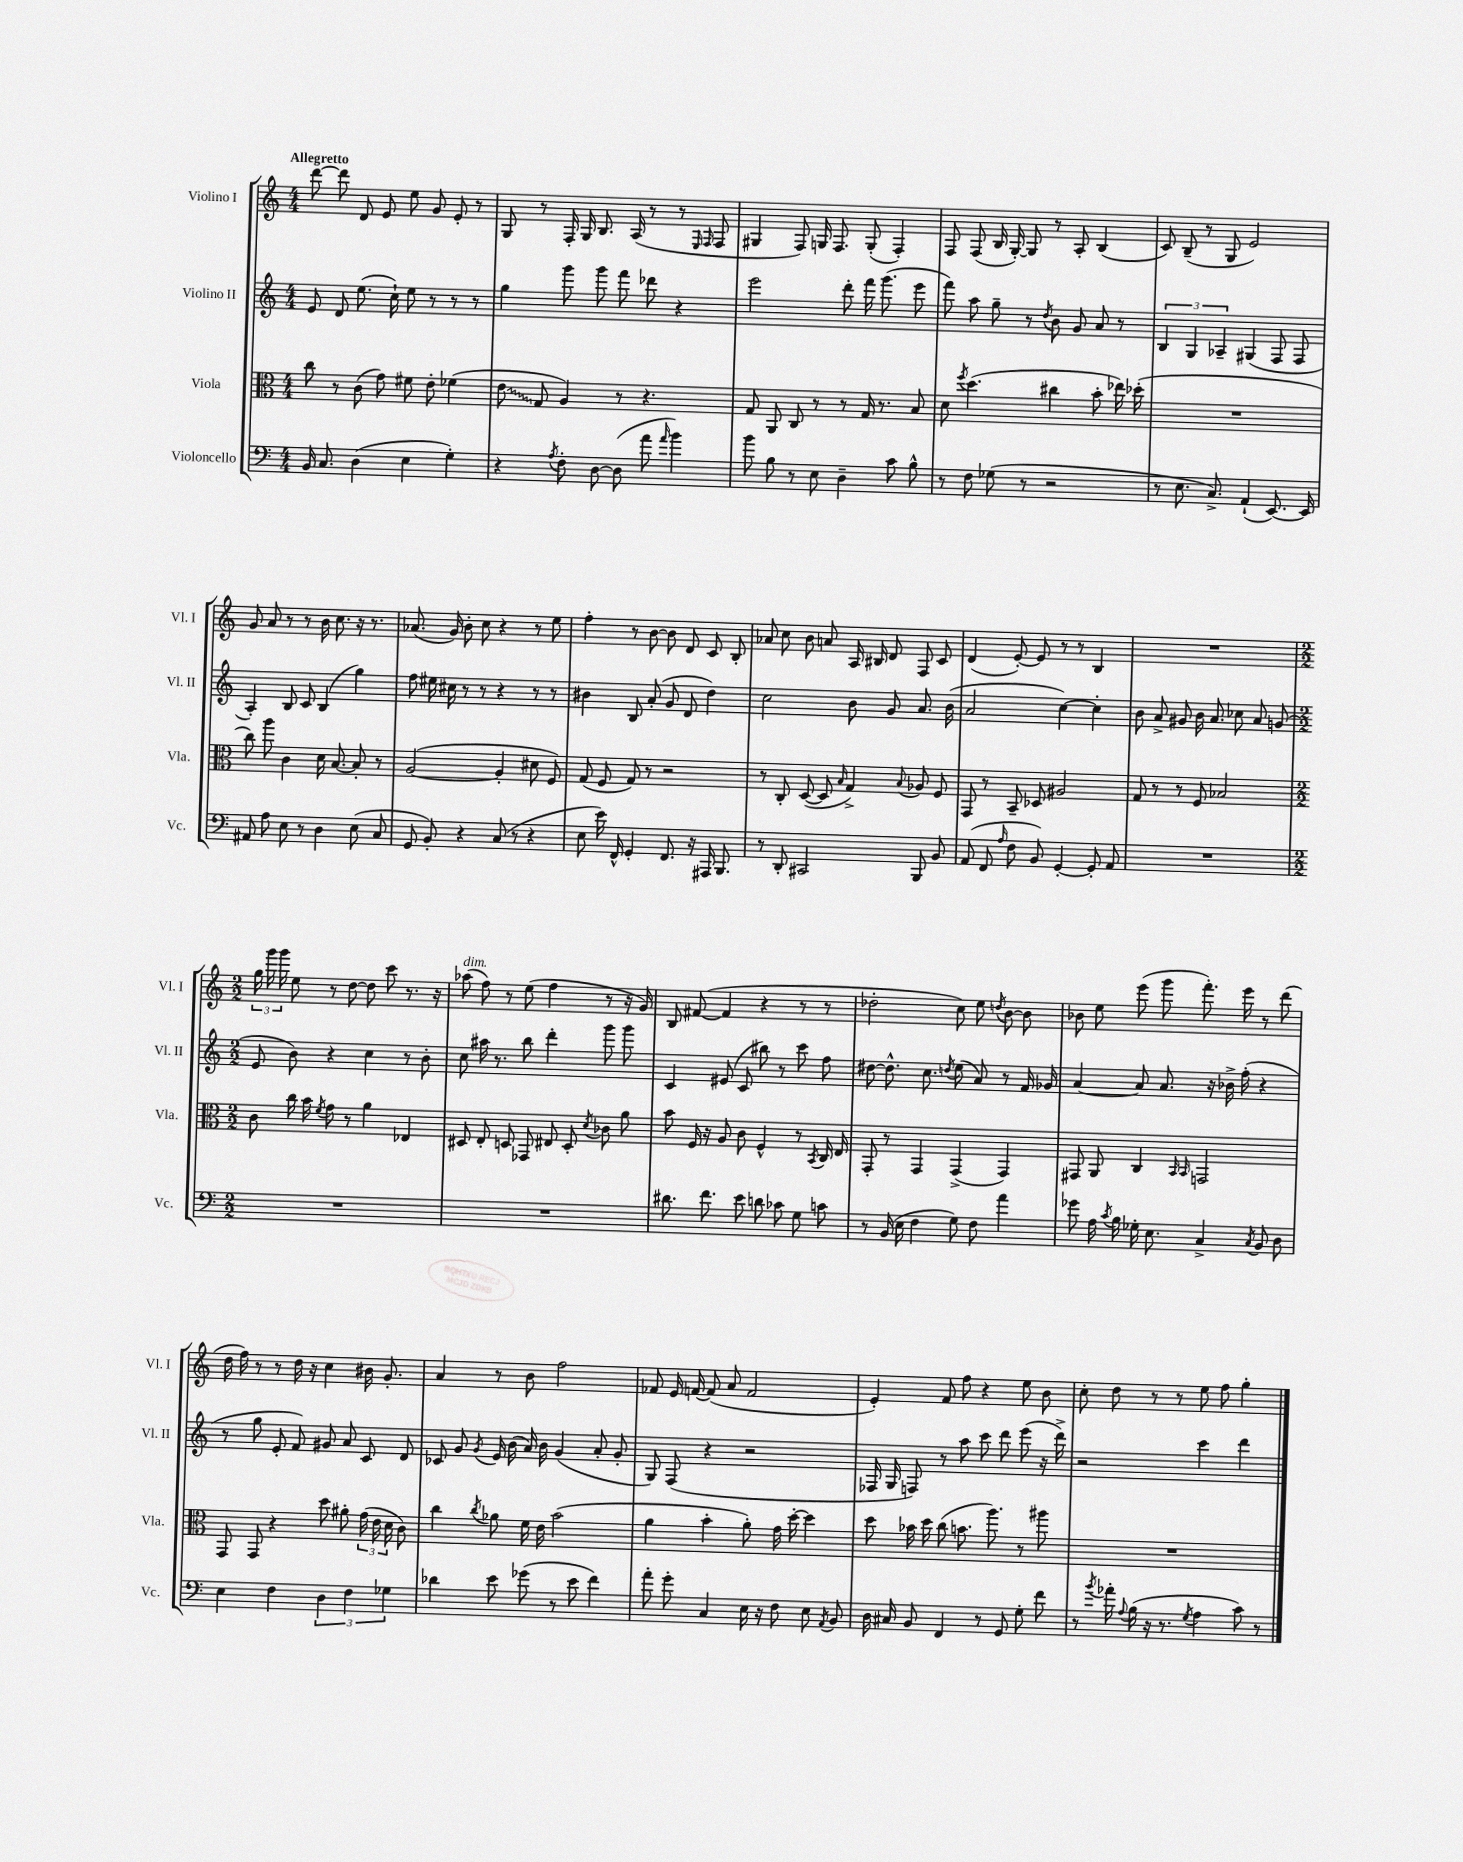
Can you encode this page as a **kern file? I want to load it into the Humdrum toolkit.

**kern	**kern	**kern	**kern
*staff4	*staff3	*staff2	*staff1
*clefF4	*clefC3	*clefG2	*clefG2
*k[]	*k[]	*k[]	*k[]
*M4/4	*M4/4	*M4/4	*M4/4
16BB/	8cc\	8e/	[8ddd\
8.C/	.	.	.
.	8r	8d/	8ddd\]
(4D\	(8c\	(8.ee\	8d/
.	8g\)	.	8e/
.	.	16cc`\)	.
4E\	8f#\	8ee\	8ee\
.	8e'\	8r	8g/
4G'\)	(4f-\	8r	8e'/
.	.	8r	8r
=	=	=	=
4r	8e\	4gg\	8G/
.	8G/	.	8r
8qA/	.	.	.
8F'\	4A/)	8ggg\	16F'/
.	.	.	16G/
[8D\	.	8ggg\	8.B/
(8D\]	8r	8fff\	.
.	.	.	(16A/
8a\	4.r	8ddd-\	8r
16qqa/	.	.	.
4b\)	.	4r	8r
.	.	.	16qqE/
.	.	.	16qqF/
.	.	.	8F/
=	=	=	=
8b\	8G/	2eee\	4G#/
8B\	8AA/	.	.
8r	8C/	.	8F/)
8E\	8r	.	16G/
.	.	.	8.F/
4D~\	8r	8ddd'\	.
.	16G/	16fff\	(8G'/
.	8.r	(8.ggg\	.
8c\	.	.	4F'/)
8B^^\	8B/	8eee\	.
=	=	=	=
8r	8d\	8fff\)	8F/
.	8qff/	.	.
8F\	(4.dd\	8aa\	(8F/
(8G-\	.	8gg~\	16B/
.	.	.	[16G'/)
8r	.	8r	8G/]
.	.	8qdd/	.
2r	4cc#\	8b\	8r
.	.	8g/	8A'/
.	8b'\	8a/	(4B/
.	16ee-\)	8r	.
.	(16dd-'\	.	.
=	=	=	=
8r	1r	6B/	8c/)
8.E\	.	.	(8B~/
.	.	6G/	.
.	.	.	8r
8.C^/)	.	.	.
.	.	6A-~/	.
.	.	.	8G/
(4AA`/	.	(4G#/	2e/)
[8.EE/)	.	8F/	.
.	.	8F/	.
16EE/]	.	.	.
=	=	=	=
8AA#/	8cc\)	4A'/)	8g/
8A\	8aa\	.	8a/
8E\	4c\	8B/	8r
8r	.	8c/	8r
4D\	16d\	(4B/	16b\
.	[8.B/	.	8.cc\
(8E\	8B'/]	4gg\)	16r
.	.	.	8.r
8C/	8r	.	.
=	=	=	=
8GG/	([2A/	8ff\	(8.a-/
8BB'/)	.	16ee#\	.
.	.	16cc#\	16g/)
4r	.	8r	8b'\
.	.	8r	8cc\
(8C/	4A'/]	4r	4r
8r	.	.	.
4r	8d#\	8r	8r
.	8F/)	8r	8ee\
=	=	=	=
8E\	(8G/	4b#\	4ff'\
16e\)	8F/	.	.
16FF^^/	.	.	.
4GG'/	8G/)	8B/	8r
.	8r	(8a'/	[8b\
8.FF/	2r	8g/	8b\]
.	.	8d/	8d/
16r	.	.	.
16AAA#/	.	4dd\)	8c/
8.BBB/	.	.	.
.	.	.	8B'/
=	=	=	=
8r	8r	2cc\	8a-/
8DD'/	8C'/	.	8cc\
2CC#/	([8D/	.	8b\
.	8D/]	.	8a/
.	16qqB/	.	.
.	4G^/)	8b\	16A/
.	.	.	16B#/
.	.	8g/	8d/
.	8qqB/	.	.
8BBB/	8A-/	8.a/	8F/
8BB/	8F/	.	8c/
.	.	(16b\	.
=	=	=	=
(8AA/	8GG/	2a/	(4d/
8FF/	8r	.	.
16qqA/	.	.	.
8F\	8BB~/	.	[8e'/)
8BB/)	8D-/	.	8e/]
[4GG'/	2A#/	[4cc\)	8r
.	.	.	8r
8GG'/]	.	4cc'\]	4B/
8AA/	.	.	.
=	=	=	=
1r	8G/	8b\	1r
.	8r	8a^/	.
.	8r	8g#/	.
.	8F/	16b\	.
.	.	8.a/	.
.	2B-/	.	.
.	.	8cc-\	.
.	.	8a/	.
.	.	(8g/	.
=	=	=	=
*M2/2	*M2/2	*M2/2	*M2/2
1r	8c\	8e/	24gg\
.	.	.	24ggg\
.	.	.	24ggg\
.	16cc\	8b\)	8ee\
.	16b\	.	.
.	8qf/	.	.
.	8g\	4r	8r
.	8r	.	[8dd\
.	4a\	4cc\	8dd\]
.	.	.	8ccc\
.	4E-/	8r	8.r
.	.	8b'\	.
.	.	.	16r
=	=	=	=
1r	8D#/	8cc\	(8aa-\
.	8E'/	16aa#\	8ff\)
.	.	8.r	.
.	8D/	.	8r
.	8GG-/	8bb\	(8ee\
.	8E#/	4ddd'\	4ff\
.	8D'/	.	.
.	8qd/	.	.
.	8c-\	8ggg\	8r
.	8a\	8ggg\	16r
.	.	.	16g/)
=	=	=	=
8.d#\	8b\	4c/	8B/
.	16F/	.	([8f#/
8.f\	16r	.	.
.	8A/	(8e#/	4f#/]
8e\	8c\	8c/	.
8d\	4F^^/	8bb#\)	4r
8c-\	.	8r	.
8G\	8r	8ccc\	8r
.	8qBB/	.	.
8c\	16C/	8ff\	8r
.	16E/	.	.
=	=	=	=
8r	8GG'/	[8dd#\	2dd-'\
(16BB/	8r	8.dd#^^\]	.
16E\	.	.	.
4F\	4GG/	.	.
.	.	8.cc\	.
.	.	8qdd/	.
8G\)	(4GG^/	(8ee\	8cc\)
8F\	.	8a/)	8ee\
.	.	.	8qdd/
4a\	4GG/)	8r	[8b\
.	.	16f/	8b\]
.	.	16g-/	.
=	=	=	=
8g-\	8GG#/	[4a/	8b-\
16A\	8AA/	.	8ee\
8qc/	.	.	.
16B\	.	.	.
16G-'\	4C/	8a/]	(8eee\
8.E\	.	.	.
.	.	8.a/	8ggg\
.	16qqBB/	.	.
.	16qqBB/	.	.
4C^/	2GG/	.	8.fff'\)
.	.	16r	.
.	.	16b-^\	.
.	.	(16ff'\	16eee\
8qC/	.	.	.
8BB/	.	4r	8r
8D\	.	.	(8ddd\
=	=	=	=
4E\	8GG/	8r	16dd\
.	.	.	16ff\)
.	8GG/	8gg\	8r
4F\	4r	8e'/	8r
.	.	8f/)	16dd\
.	.	.	16r
6D\	8dd\	8g#/	4cc\
.	8a#'\	8a/	.
6F\	.	.	.
.	(24g\	8c/	16b#\
.	24e\	.	.
.	.	.	8.g'/
6G-\	24d\	.	.
.	8c\)	8d/	.
=	=	=	=
4d-\	4cc\	8c-/	4a/
.	.	8g/	.
.	8qcc/	8qg/	.
8e\	8a-\	16e/	8r
.	.	(16b\	.
(8g-\	16f\	16a/)	8b\
.	16e\	16b\	.
8r	(2b\	(4g/	2ff\
8e\	.	.	.
4f\)	.	8a'/	.
.	.	8g'/	.
=	=	=	=
8a'\	4a\	8G/)	8f-/
8g'\	.	(8F/	16e/
.	.	.	[16f/
4C/	4b'\	4r	(8f/]
.	.	.	8a/
16E\	8a'\)	2r	2f/
16r	.	.	.
8F\	16g\	.	.
.	[16dd'\	.	.
8E\	4dd\]	.	.
8qAA/	.	.	.
8BB/	.	.	.
=	=	=	=
16D\	8dd\	16F-/	4e'/)
16C#/	.	16G/	.
8BB/	16b-\	8F/)	.
.	16dd\	.	.
4FF/	(8cc\	8r	8f/
.	8.b\	8aa\	8ff\
8r	.	8ccc\	4r
.	8.aa\)	.	.
8GG/	.	8ddd\	.
8G'\	8r	(8eee\	8ee\
8f\	8aa#\	16r	8b\
.	.	16ddd^\)	.
=	=	=	=
8r	1r	2r	8cc'\
8qb/	.	.	.
16a-'\	.	.	8dd\
8qqA/	.	.	.
(16B\	.	.	.
16r	.	.	8r
8.r	.	.	.
.	.	.	8r
8qG/	.	.	.
4A\	.	4ccc\	8ee\
.	.	.	8ff\
8c\)	.	4ddd\	4gg'\
8r	.	.	.
==	==	==	==
*-	*-	*-	*-
